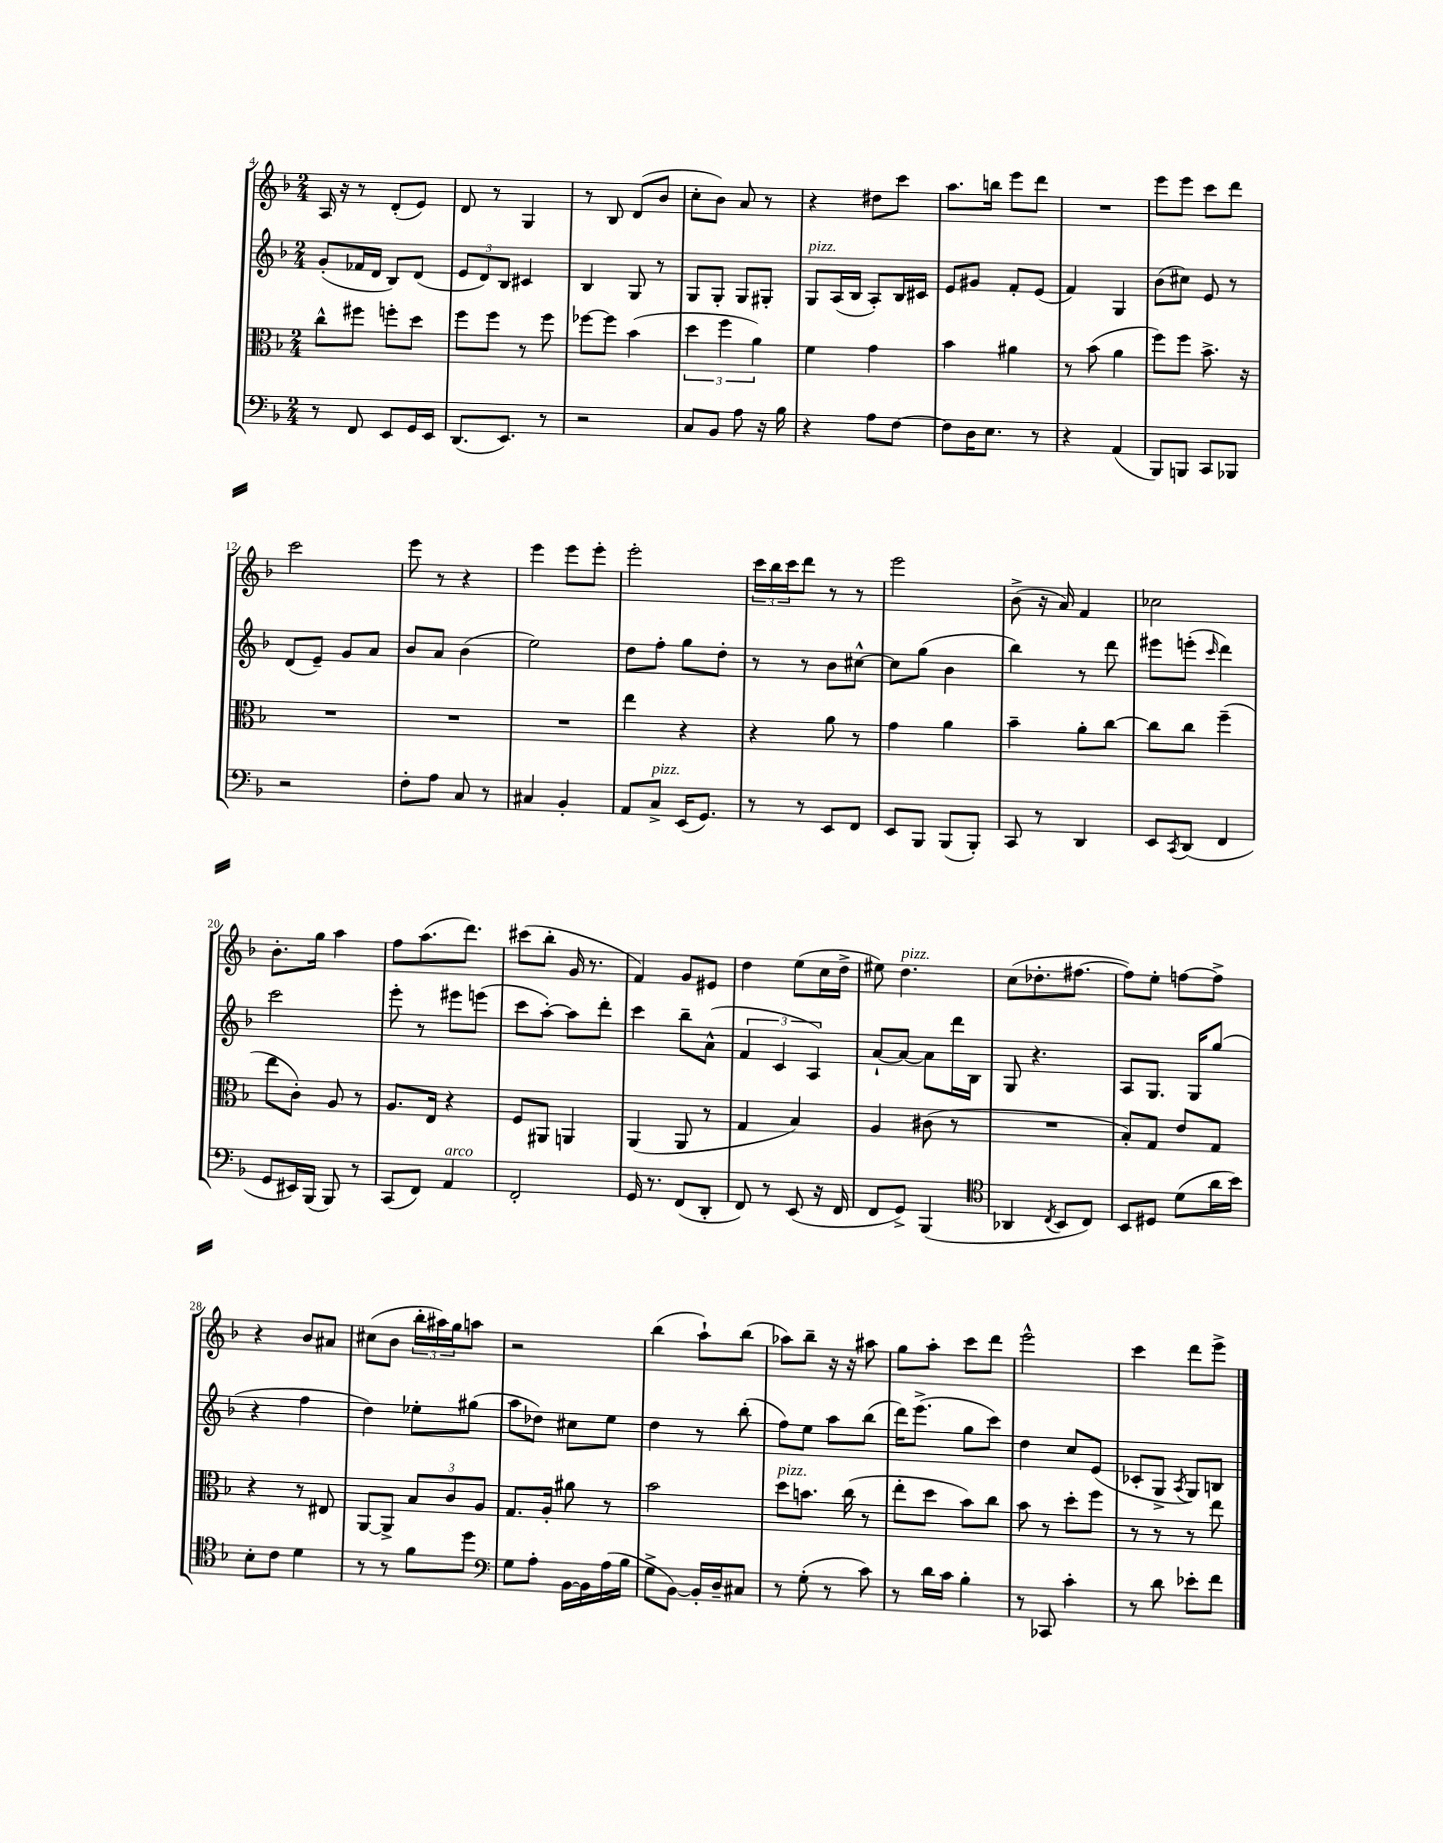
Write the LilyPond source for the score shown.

<<
\new StaffGroup <<
\new Staff = "s0" {
    \clef treble \key f \major \numericTimeSignature \time 2/4
    a16 r16 r8 d'8-.( e'8) |
    d'8 r8 g4 |
    r8 bes8 d'8( bes'8 |
    c''8-. bes'8) a'8 r8 |
    r4 dis''8 c'''8 |
    a''8. b''16 e'''8 d'''8 |
    R2 |
    e'''8 e'''8 c'''8 d'''8 |
    c'''2 |
    e'''8 r8 r4 |
    e'''4 e'''8 e'''8-. |
    e'''2-. |
    \tuplet 3/2 { c'''16 bes''16 c'''16 } d'''8 r8 r8 |
    e'''2 |
    bes'8->( r16 a'16) f'4 |
    ces''2 |
    bes'8.-. g''16 a''4 |
    f''8 a''8.( d'''8.) |
    cis'''8( bes''8-. g'16 r8. |
    f'4) g'8 eis'8 |
    d''4 e''8( c''16 d''16-> |
    eis''8) d''4.^\markup { \italic "pizz." } |
    c''8( des''8.-. fis''8.~ |
    fis''8) e''8-. f''8~ f''8-> |
    r4 bes'8 ais'8 |
    cis''8( bes'8 \tuplet 3/2 { bes''16-. ais''16) g''16 } a''8 |
    r2 |
    bes''4( a''8-!) bes''8( |
    aes''8) bes''8-- r16 r16 ais''8 |
    g''8 a''8-. c'''8 d'''8 |
    e'''2-^ |
    c'''4 d'''8 e'''8-> \bar "|." |
}
\new Staff = "s1" {
    \clef treble \key f \major \numericTimeSignature \time 2/4
    g'8-.( fes'16 d'16 bes8) d'8( |
    \tuplet 3/2 { e'8 d'8) bes8 } cis'4 |
    bes4 g8 r8 |
    g8 g8-. g8 gis8-. |
    g8^\markup { \italic "pizz." } a16( bes16 a8-.) bes16 cis'16 |
    e'8 gis'8 f'8-. e'8( |
    f'4) g4 |
    bes'8( cis''8) e'8 r8 |
    d'8( e'8--) g'8 a'8 |
    bes'8 a'8 bes'4( |
    e''2) |
    d''8 f''8-. g''8 d''8-. |
    r8 r8 bes'8 cis''8~-^ |
    cis''8 g''8( bes'4 |
    bes''4) r8 d'''8 |
    eis'''8 e'''8-.( \grace { c'''16 } d'''4) |
    c'''2 |
    e'''8-. r8 eis'''8 e'''8( |
    c'''8 a''8~-.) a''8 d'''8-. |
    c'''4 bes''8-- a'8-^( |
    \tuplet 3/2 { f'4 c'4 a4) } |
    a'8~-! a'8~ a'8 d'''16 bes16 |
    g8 r4. |
    a8 g8. g16 g''8( |
    r4 f''4 |
    d''4) ees''8-. gis''8( |
    a''8 des''8) cis''8 e''8 |
    d''4 r8 bes''8-.( |
    f''8) e''8 a''8 bes''8( |
    d'''16) e'''8.->( g''8 c'''8) |
    d''4 c''8 e'8( |
    ces'8-. g8-> \acciaccatura { a8 } g8) b8 \bar "|." |
}
\new Staff = "s2" {
    \clef alto \key f \major \numericTimeSignature \time 2/4
    c''8-^ fis''8 f''8-. d''8 |
    f''8 f''8 r8 f''8 |
    fes''8~ fes''8 bes'4( |
    \tuplet 3/2 { d''4 f''4 a'4) } |
    f'4 g'4 |
    bes'4 ais'4 |
    r8 bes'8( a'4 |
    f''8) f''8 bes'8.-> r16 |
    R2 |
    R2 |
    R2 |
    e''4 r4 |
    r4 a'8 r8 |
    g'4 a'4 |
    bes'4-- a'8-. c''8~ |
    c''8 c''8 f''4--( |
    e''8 c'8-.) a8 r8 |
    a8. e16 r4 |
    f8 ais,8 a,4 |
    a,4( a,8 r8 |
    g4 bes4) |
    a4 cis'8( r8 |
    R2 |
    bes8-.) g8 e'8 g8 |
    r4 r8 eis8 |
    a,8~ a,8-> \tuplet 3/2 { bes8 c'8 a8 } |
    g8. a16-. ais'8 r8 |
    bes'2 |
    d''8^\markup { \italic "pizz." } b'8. c''16( r8 |
    e''8-. d''8 bes'8) c''8 |
    bes'8 r8 d''8-. f''8 |
    r8 r8 r8 e''8 \bar "|." |
}
\new Staff = "s3" {
    \clef bass \key f \major \numericTimeSignature \time 2/4
    r8 f,8 e,8 g,16 e,16 |
    d,8.( e,8.) r8 |
    r2 |
    c8 bes,8 a8 r16 bes16 |
    r4 a8 f8~ |
    f8 d16 e8. r8 |
    r4 a,4( |
    bes,,8) b,,8 c,8 bes,,8 |
    r2 |
    f8-. a8 c8 r8 |
    cis4 bes,4-. |
    a,8 c8->^\markup { \italic "pizz." } e,16( g,8.) |
    r8 r8 e,8 f,8 |
    e,8 bes,,8 bes,,8( bes,,8-.) |
    c,8 r8 d,4 |
    e,8 \acciaccatura { c,8 } d,8( f,4 |
    g,8 eis,16) bes,,16( bes,,8) r8 |
    c,8( f,8) a,4^\markup { \italic "arco" } |
    f,2-. |
    g,16 r8. f,8( d,8-. |
    f,8) r8 e,8( r16 f,16 |
    f,8 g,8->) bes,,4( |
    \clef tenor aes,4 \acciaccatura { c8 } bes,8 c8) |
    bes,8 dis8 d'8( a'16 bes'16) |
    bes8-. c'8 d'4 |
    r8 r8 f'8 d''8 |
    \clef bass g8 a8-. bes,16~ bes,16 a16( bes16 |
    g8-> bes,8~) bes,16-. d16-- cis8 |
    r8 g8-.( r8 c'8) |
    r8 d'16 c'16 bes4-. |
    r8 ces,8 c'4-. |
    r8 d'8 ees'8-. f'8 \bar "|." |
}
>>
>>
\layout { \context { \Score currentBarNumber = #4 } }
